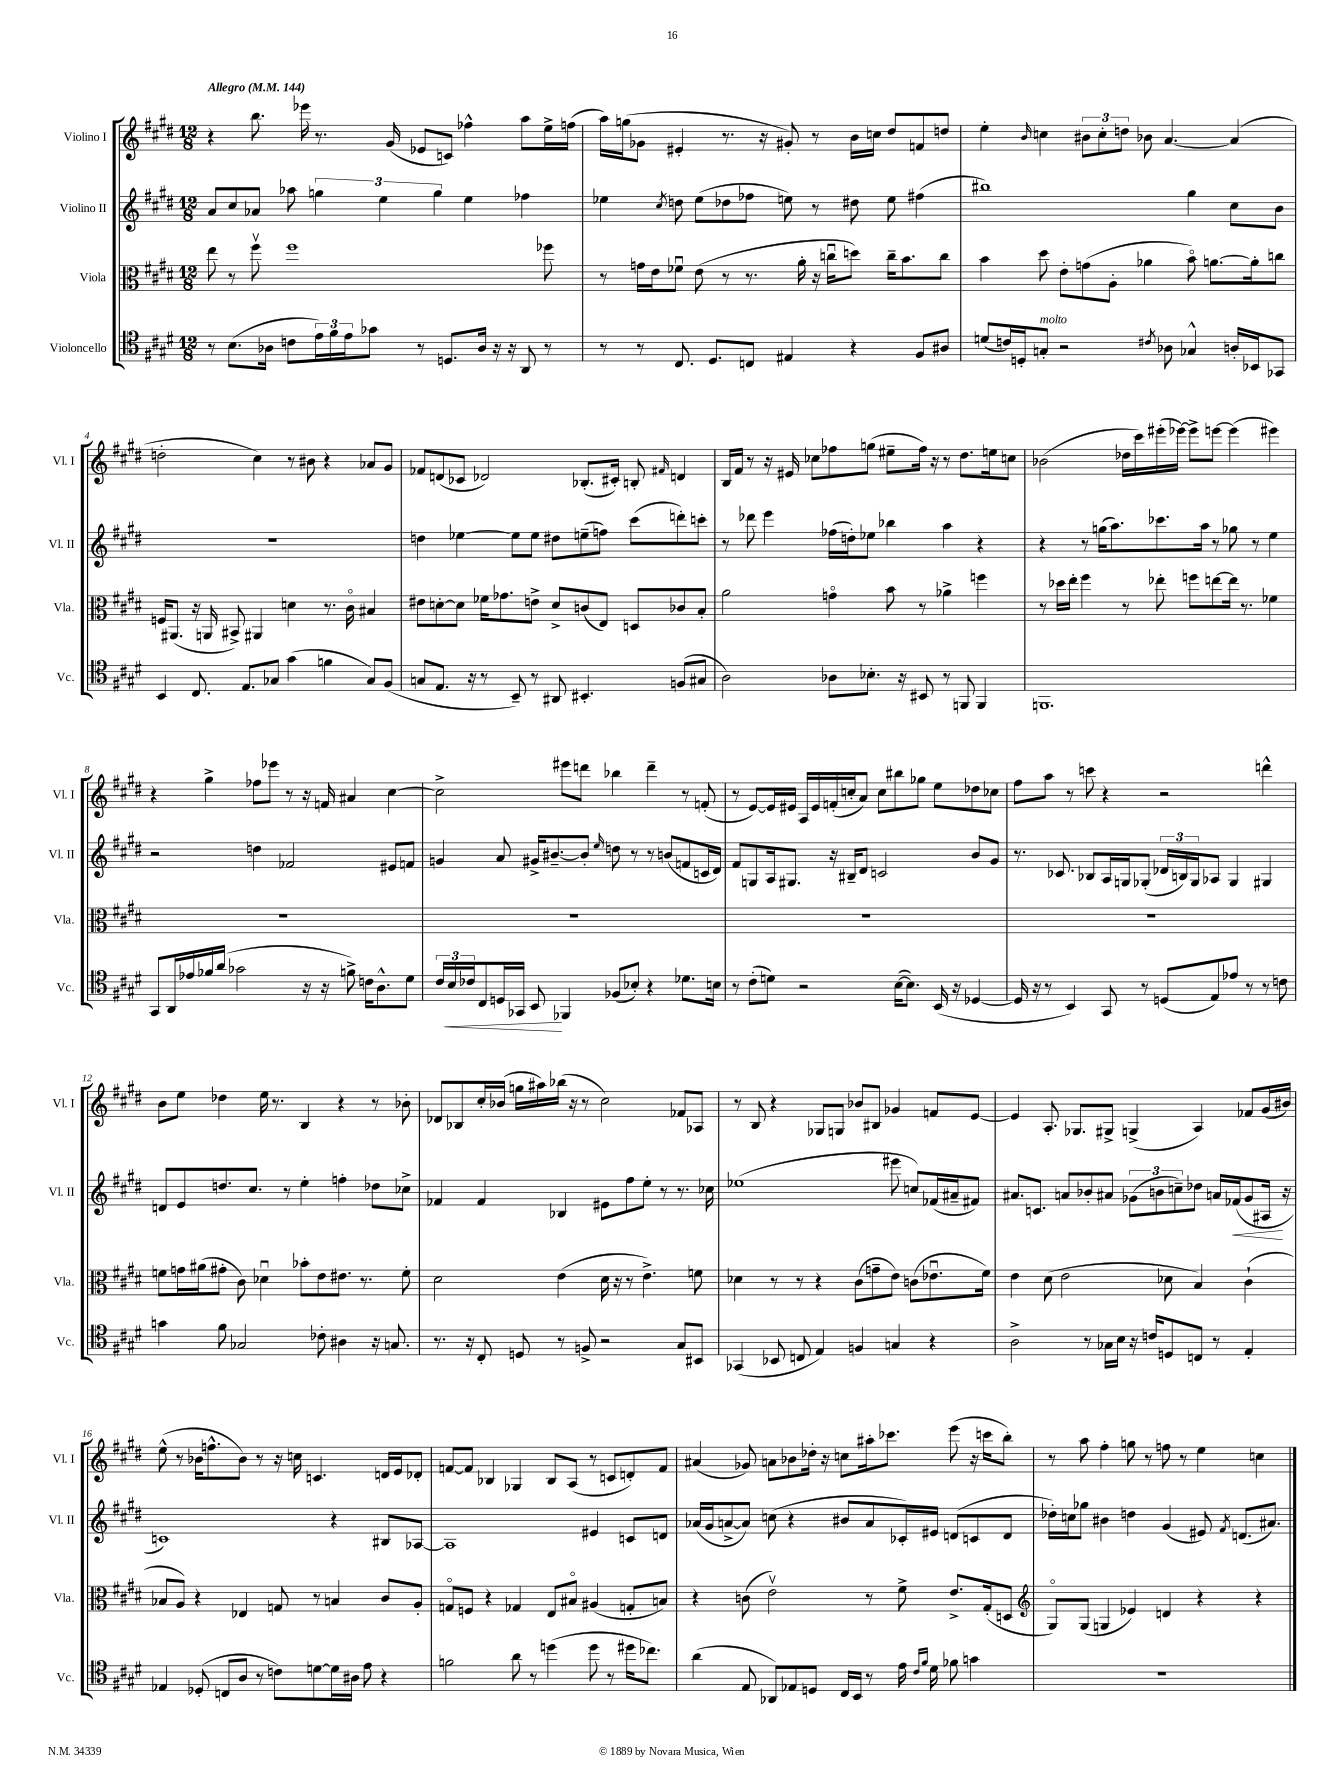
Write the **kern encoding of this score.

**kern	**dynam	**kern	**kern	**dynam	**kern
*part4	*part4	*part3	*part2	*part2	*part1
*staff4	*staff4	*staff3	*staff2	*staff2	*staff1
*I"Violoncello	*	*I"Viola	*I"Violino II	*	*I"Violino I
*I'Vc.	*	*I'Vla.	*I'Vl. II	*	*I'Vl. I
*clefC4	*	*clefC3	*clefG2	*	*clefG2
*k[f#c#g#d#]	*	*k[f#c#g#d#]	*k[f#c#g#d#]	*	*k[f#c#g#d#]
*M12/8	*	*M12/8	*M12/8	*	*M12/8
*MM144	*	*MM144	*MM144	*	*MM144
=1	=1	=1	=1	=1	=1
!	!	!	!	!	!LO:TX:a:B:t=Allegro
8r	.	8ee\	8a/L	.	4r
(8.B\L	.	8r	8cc#/	.	.
.	.	8ff#v\	8a-X/J	.	8.bb\
16A-X\Jk	.	.	.	.	.
8cn\L	.	1ff#	8aa-X\	.	.
.	.	.	.	.	16eee-X\
24e\L)	.	.	6ggn\	.	8.r
24f#\	.	.	.	.	.
24e\J	.	.	.	.	.
8g-X\J	.	.	.	.	.
.	.	.	6ee\	.	.
.	.	.	.	.	(16g#/
8r	.	.	.	.	8e-X/L
.	.	.	6gg\	.	.
8.Dn/L	.	.	.	.	8cn/J)
.	.	.	4ee\	.	4ff-X^^\
16A-/Jk	.	.	.	.	.
16r	.	.	.	.	.
16r	.	.	.	.	.
8AA/	.	.	4ff-X\	.	8aa\L
8r	.	8ff-X\	.	.	16ee^\L
.	.	.	.	.	(16ffn\JJ
=2	=2	=2	=2	=2	=2
8r	.	8r	4ee-X\	.	16aa\LL)
.	.	.	.	.	(16ggn\J
8r	.	16gn\LL	.	.	8g-X\J
.	.	16e\J	.	.	.
.	.	.	8qcc#/	.	.
8.C#/	.	8f-Xu\J	8ddn\	.	4e#X'/
.	.	(8e\	(8ee-\L	.	.
8.D#/L	.	.	.	.	.
.	.	8r	8dd-X\	.	8.r
8Cn/J	.	8.r	8ff-X\J	.	.
.	.	.	.	.	16r
4E#X/	.	.	8een\)	.	8g#X'/)
.	.	16a'\	.	.	.
.	.	16r	8r	.	8r
.	.	16ccnu\KL	.	.	.
4r	.	8ddn\J)	8dd#X\	.	16b\LL
.	.	.	.	.	16ccn\JJ
.	.	16cc~\KL	8ee\	.	8dd#/L
.	.	8.b\	.	.	.
8F#/L	.	.	(4ff#X\	.	8fn/
8A#X/J	.	8cc\J	.	.	8ddn/J
=3	=3	=3	=3	=3	=3
(8dn/L	.	4b\	1bb#X)	.	4ee'\
16cn/L)	.	.	.	.	.
16Dn'/J	.	.	.	.	.
.	.	.	.	.	16qqb/
!LO:TX:a:i:t=molto	!	!	!	!	!
8Gn'/J	.	8dd#\	.	.	4ccn\
2r	.	8e'\L	.	.	.
.	.	(8gn\	.	.	12b#X\L
.	.	.	.	.	12cc'\
.	.	8A'\J	.	.	.
.	.	.	.	.	12ddn\J
.	.	4a-X\	.	.	8b-X\
8qc#X/	.	.	.	.	.
8A-X\	.	.	.	.	[4.a/
4G-X^^/	.	8b\)	4gg#\	.	.
.	.	[8.an\L	.	.	.
16An'/LL	.	.	8cc#\L	.	(4a/]
16BB-X/J	.	16a'\k]	.	.	.
8GG-X/J	.	8ccn\J	8b\J	.	.
!!LO:LB:g=z
=4	=4	=4	=4	=4	=4
4BB/	.	16Fn/KL	1.r	.	2ddn'\
.	.	(8.AA#X/J	.	.	.
8.C#/	.	16r	.	.	.
.	.	16AAn/	.	.	.
.	.	8BB#X^/)	.	.	.
8.E/L	.	.	.	.	.
.	.	4AA#X/	.	.	4cc#\)
8G-X/J	.	.	.	.	.
(4g#\	.	4dn\	.	.	8r
.	.	.	.	.	8b#X\
4fn\	.	8.r	.	.	4r
.	.	16c#\	.	.	.
8G-/L)	.	4B#X/	.	.	8a-X/L
(8F#/J	.	.	.	.	8g#/J
=5	=5	=5	=5	=5	=5
8Gn/L	.	8e#X\L	4ddn\	.	8f-X/L
8.E/J	.	[8dn'\	.	.	(8dn/
.	.	8d\J]	[4ee-X\	.	8c-X/J
16r	.	.	.	.	.
8r	.	16f-X\KL	.	.	2d-X/)
.	.	8.g-X\	.	.	.
8BB~/)	.	.	8ee-\L]	.	.
8r	.	8en^\J	8ee-\J	.	.
8AA#X/	.	8d^/L	8dd#X\L	.	.
4.BB#X'/	.	(8cn/	(8een~\	.	(8.B-X'/L
.	.	8E/J)	8ffn\J)	.	.
.	.	.	.	.	16c#X'/Jk)
.	.	8Dn/L	(8ccc#\L	.	8Bn'/
.	.	.	.	.	16qqf#X/
(8Fn/L	.	8c-X/	8dddn'\)	.	4dn/
8G#X/J	.	8B'/J	8cccn'\J	.	.
=6	=6	=6	=6	=6	=6
2A\)	.	2a\	8r	.	16B/LL
.	.	.	.	.	16f#/JJ
.	.	.	8ddd-X\	.	8r
.	.	.	4eee\	.	16r
.	.	.	.	.	16e#X/
.	.	.	.	.	8cc-X\L
8A-X\L	.	4gn\	(16ff-X\LL	.	8ff-X\
.	.	.	16ddn'\J)	.	.
8.B-X'\J	.	.	8ee-X\J	.	(8ggn\J
.	.	8b\	4bb-X\	.	8ee#X~\L
16r	.	.	.	.	.
8BB#X/	.	8r	.	.	16ff-\Jk)
.	.	.	.	.	16r
8r	.	4a-X^\	4aa\	.	8r
8FFn/	.	.	.	.	8.dd#\L
4FF/	.	4ffn\	4r	.	.
.	.	.	.	.	16een\k
.	.	.	.	.	8ccn\J
=7	=7	=7	=7	=7	=7
1.FFn	.	8r	4r	.	(2b-X\
.	.	16dd-X\LL	.	.	.
.	.	16ee'\JJ	.	.	.
.	.	4ff#\	8r	.	.
.	.	.	(16ggn\KL	.	.
.	.	.	8.aa\)	.	.
.	.	8r	.	.	16dd-X\LL
.	.	.	.	.	16ccc#\)
.	.	8ee-X'\	8.ccc-X\	.	(16eee#X'\
.	.	.	.	.	[16eee-X\JJ)
.	.	8ffn\L	.	.	8eee-^\L]
.	.	.	16aa\Jk	.	.
.	.	[8een\	8r	.	[8eeen\J
.	.	16ee\Jk]	8gg-X\	.	(4eee\]
.	.	8.r	.	.	.
.	.	.	8r	.	.
.	.	4f-X\	4ee\	.	4eee#X\)
!!LO:LB:g=z
=8	=8	=8	=8	=8	=8
8GG#/L	.	1.r	2r	.	4r
16AA/L	.	.	.	.	.
16e-X/	.	.	.	.	.
16f-X/	.	.	.	.	4gg#^\
(16a/JJ	.	.	.	.	.
2g-X\	.	.	.	.	.
.	.	.	4ddn\	.	8ff-X\L
.	.	.	.	.	8eee-X\J
.	.	.	2f-X/	.	8r
16r	.	.	.	.	16r
16r	.	.	.	.	16fn/
8fn^\)	.	.	.	.	4a#X/
16cn\KL	.	.	.	.	.
8.A^^\	.	.	.	.	.
.	.	.	8e#X/L	.	[4cc#\
8d#\J	.	.	8fn/J	.	.
=9	=9	=9	=9	=9	=9
24c#/LL	.	1.r	4gn/	.	2cc#^\]
!	!LO:HP:b	!	!	!	!
24B/	<	.	.	.	.
24c-X/J	.	.	.	.	.
8C#/	.	.	.	.	.
16Dn/L	.	.	8a/	.	.
16GG-X/JJ	.	.	.	.	.
8BB/	.	.	16g#X^/KL	.	.
.	.	.	[8.b#X~/	.	.
4FF-X/	[	.	.	.	8eee#X\L
.	.	.	8b#'/J]	.	8dddn\J
.	.	.	16qqee/	.	.
(8F-X/L	.	.	8ddn\	.	4bb-X\
8B-X'/J)	.	.	8r	.	.
4r	.	.	8r	.	4ddd~\
.	.	.	(8bn/L	.	.
8.d-X\L	.	.	8fn/	.	8r
.	.	.	16cn/L	.	(8fn'/
16Bn\Jk	.	.	16d#/JJ)	.	.
=10	=10	=10	=10	=10	=10
8r	.	1.r	8f#/L	.	8r
(8c#'\L	.	.	8Gn/	.	[8e/L)
8dn\J)	.	.	16A/k	.	16e/L]
.	.	.	8.G#X/J	.	16e#X/JJ
2r	.	.	.	.	16A/LL
.	.	.	.	.	16e#/
.	.	.	16r	.	(16fn'/
.	.	.	16B#X~/KL	.	16ccn'/J
.	.	.	8d#/J	.	8a/J)
.	.	.	2cn/	.	8cc\L
([16B\KL	.	.	.	.	8bb#X\
8.B\J])	.	.	.	.	.
.	.	.	.	.	8gg-X\J
(16BB/	.	.	.	.	8ee\L
16r	.	.	.	.	.
[4D-X/	.	.	8b/L	.	8dd-X\
.	.	.	8g#/J	.	8cc-X\J
=11	=11	=11	=11	=11	=11
16D-/]	.	1.r	8.r	.	8ff#\L
16r	.	.	.	.	.
8r	.	.	.	.	8aa\J
.	.	.	8.c-X/	.	.
4BB/)	.	.	.	.	8r
.	.	.	8B-X/L	.	8cccn\
8GG#/	.	.	16A/L	.	4r
.	.	.	16Gn/J	.	.
8r	.	.	(8G-X'/J	.	.
(8Dn/L	.	.	24d-X/LL	.	2r
.	.	.	24Bn/)	.	.
.	.	.	24G-/J	.	.
8E/)	.	.	8A-X/J	.	.
8e-X/J	.	.	4G-/	.	.
8r	.	.	.	.	.
8r	.	.	4G#X/	.	4dddn^^\
8cn\	.	.	.	.	.
!!LO:LB:g=z
=12	=12	=12	=12	=12	=12
4gn\	.	8fn\L	8dn/L	.	8b\L
.	.	16gn\L	8e/	.	8ee\J
.	.	(16a#X\J	.	.	.
8f#\	.	8g#X'\J	8.ddn/	.	4dd-X\
2G-X/	.	8c#\)	.	.	.
.	.	.	8.cc#/J	.	.
.	.	4d-Xu\	.	.	16ee\
.	.	.	.	.	8.r
.	.	.	8r	.	.
.	.	8b-X'\L	4ee'\	.	4B/
8c-X'\	.	8e\	.	.	.
4A#X\	.	8.e#X\J	4ffn'\	.	4r
.	.	8.r	.	.	.
16r	.	.	8dd-X\L	.	8r
8.Gn/	.	.	.	.	.
.	.	8f'\	8cc-X^\J	.	8b-X'\
=13	=13	=13	=13	=13	=13
8.r	.	2d#\	4f-X/	.	8d-X/L
.	.	.	.	.	8B-X/
16r	.	.	.	.	.
8C#'/	.	.	4f-/	.	16cc#'/L
.	.	.	.	.	(16b-X/JJ
8Dn/	.	.	.	.	16ggn\LL
.	.	.	.	.	16aa#X\)
8r	.	(4e\	4B-X/	.	(16bb-X\JJ
.	.	.	.	.	16r
8Fn^/	.	.	.	.	8r
2r	.	16d#\	8e#X\L	.	2cc#\)
.	.	16r	.	.	.
.	.	8r	8ff#\	.	.
.	.	4.e^\)	8ee'\J	.	.
.	.	.	8r	.	.
8G#/L	.	.	8.r	.	8f-X/L
8BB#X/J	.	8fn\	.	.	8A-X/J
.	.	.	16cc-X\	.	.
=14	=14	=14	=14	=14	=14
(4GG-X/	.	4d-X\	(1ee-X	.	8r
.	.	.	.	.	8B/
8BB-X/	.	8r	.	.	4r
8Cn/	.	8r	.	.	.
4E/)	.	4r	.	.	8G-X/L
.	.	.	.	.	8Gn/J
4Fn/	.	(8c#\L	.	.	8b-X/L
.	.	8gn~\	.	.	8B#X/J
4Gn/	.	8e\J)	8eee#X\	.	4g-X/
.	.	(8cn\L	8ccn/L)	.	.
4r	.	8.e-Xu\	(16f-X/L	.	8fn/L
.	.	.	16a#X~/J	.	.
.	.	.	8f#X/J)	.	[8e/J
.	.	16f#\Jk)	.	.	.
=15	=15	=15	=15	=15	=15
2A^\	.	4e\	8.a#X/L	.	4e/]
.	.	.	8.cn/J	.	.
.	.	(8d#\	.	.	8.A'/
.	.	2e\	8an/L	.	.
.	.	.	.	.	8.G-X/L
8r	.	.	8b-X'/	.	.
16G-X\LL	.	.	8a#X/J	.	8G#X^/J
16B\JJ	.	.	.	.	.
16r	.	.	(12g-X\L	.	(4Gn^/
16cn/KL	.	.	.	.	.
.	.	.	12bn\	.	.
8Dn/	.	8d-X\	.	.	.
.	.	.	12ccn~\)	.	.
8Cn/J	.	4B/)	8dd-X\J	.	4A/)
8r	.	.	16an/LL	.	.
!	!	!	!	!LO:HP:b	!
.	.	.	(16f-X/J	<	.
4E'/	.	(4c#`\	8g-/	.	8f-X/L
.	.	.	16A#X/Jk	.	(16g#/L
.	.	.	16r	[	16b#X/JJ)
!!LO:LB:g=z
=16	=16	=16	=16	=16	=16
4E-X/	.	8B-X/L	1cn)	.	(8ee^^\
.	.	8A/J)	.	.	8r
(8D-X'/	.	4r	.	.	16b-X\KL
.	.	.	.	.	8.ffn^^\
8Cn/L	.	.	.	.	.
8A/J	.	4E-X/	.	.	8b-\J)
8r	.	.	.	.	8r
8cn\L)	.	8Gn/	.	.	16r
.	.	.	.	.	16ccn\
[8dn\	.	8r	.	.	4.cn/
16d\L]	.	4Bn/	4r	.	.
16A#X\JJ	.	.	.	.	.
8e\	.	.	.	.	.
4r	.	8c#/L	8B#X/L	.	16dn/LL
.	.	.	.	.	16e/J
.	.	8A'/J	[8A-X/J	.	8d-X'/J
=17	=17	=17	=17	=17	=17
2fn\	.	8Gn/L	1A-]	.	[8fn/L
.	.	8Fn/J	.	.	8f/J]
.	.	4r	.	.	4B-X/
8a\	.	4G-X/	.	.	4G-X/
8r	.	.	.	.	.
(4ddn\	.	8E/L	.	.	8B-/L
.	.	8B#X/J	.	.	(8A/J
8dd\	.	(4A#X/	4e#X/	.	8r
8r	.	.	.	.	8cn/L
16dd#X\KL	.	8Gn'/L	8cn/L	.	8dn'/)
8.cc-X\J)	.	.	.	.	.
.	.	8Bn/J)	8dn/J	.	8f/J
=18	=18	=18	=18	=18	=18
(4a\	.	4r	(16a-X/LL	.	(4a#X/
.	.	.	16g#/J	.	.
.	.	.	[8an^/	.	.
8E/	.	(8cn\	8a/J])	.	8g-X/)
8AA-X/L)	.	2ev\)	(8ccn\	.	8an\L
8E-X/	.	.	4r	.	8b-X\
8Dn/J	.	.	.	.	16dd-X'\Jk
.	.	.	.	.	16r
16C#/LL	.	.	8b#X/L	.	8ccn\L
16BB/JJ	.	.	.	.	.
8r	.	8r	8a/	.	16aa#X'\k
.	.	.	.	.	8.ccc-X\J
16e\	.	8f#^\	16c-X'/L)	.	.
16qqc#/LL	.	.	.	.	.
16qqf#/JJ	.	.	.	.	.
16d#\	.	.	16e#X/JJ	.	.
8f-X\	.	8.e^/L	(8dn/L	.	(8eee\
4gn\	.	.	8cn/	.	16r
.	.	(16G#'/k	.	.	16cccn\KL
.	.	8Dn/J	8d/J	.	8bb'\J)
=19	=19	=19	=19	=19	=19
*	*	*clefG2	*	*	*
1.r	.	8G#/L)	16dd-X'\LL)	.	8r
.	.	.	16ccn\J	.	.
.	.	(8G#/J	8gg-X\J	.	8aa\
.	.	4Gn/	4b#X\	.	4ff#'\
.	.	4e-X/)	4ddn\	.	8ggn\
.	.	.	.	.	8r
.	.	4dn/	(4g#/	.	8ffn\
.	.	.	.	.	8r
.	.	4r	8e#X/)	.	4ee\
.	.	.	8qf#/	.	.
.	.	.	(8.dn/L	.	.
.	.	4r	.	.	4ccn\
.	.	.	8.a#X/J)	.	.
==	==	==	==	==	==
*-	*-	*-	*-	*-	*-
